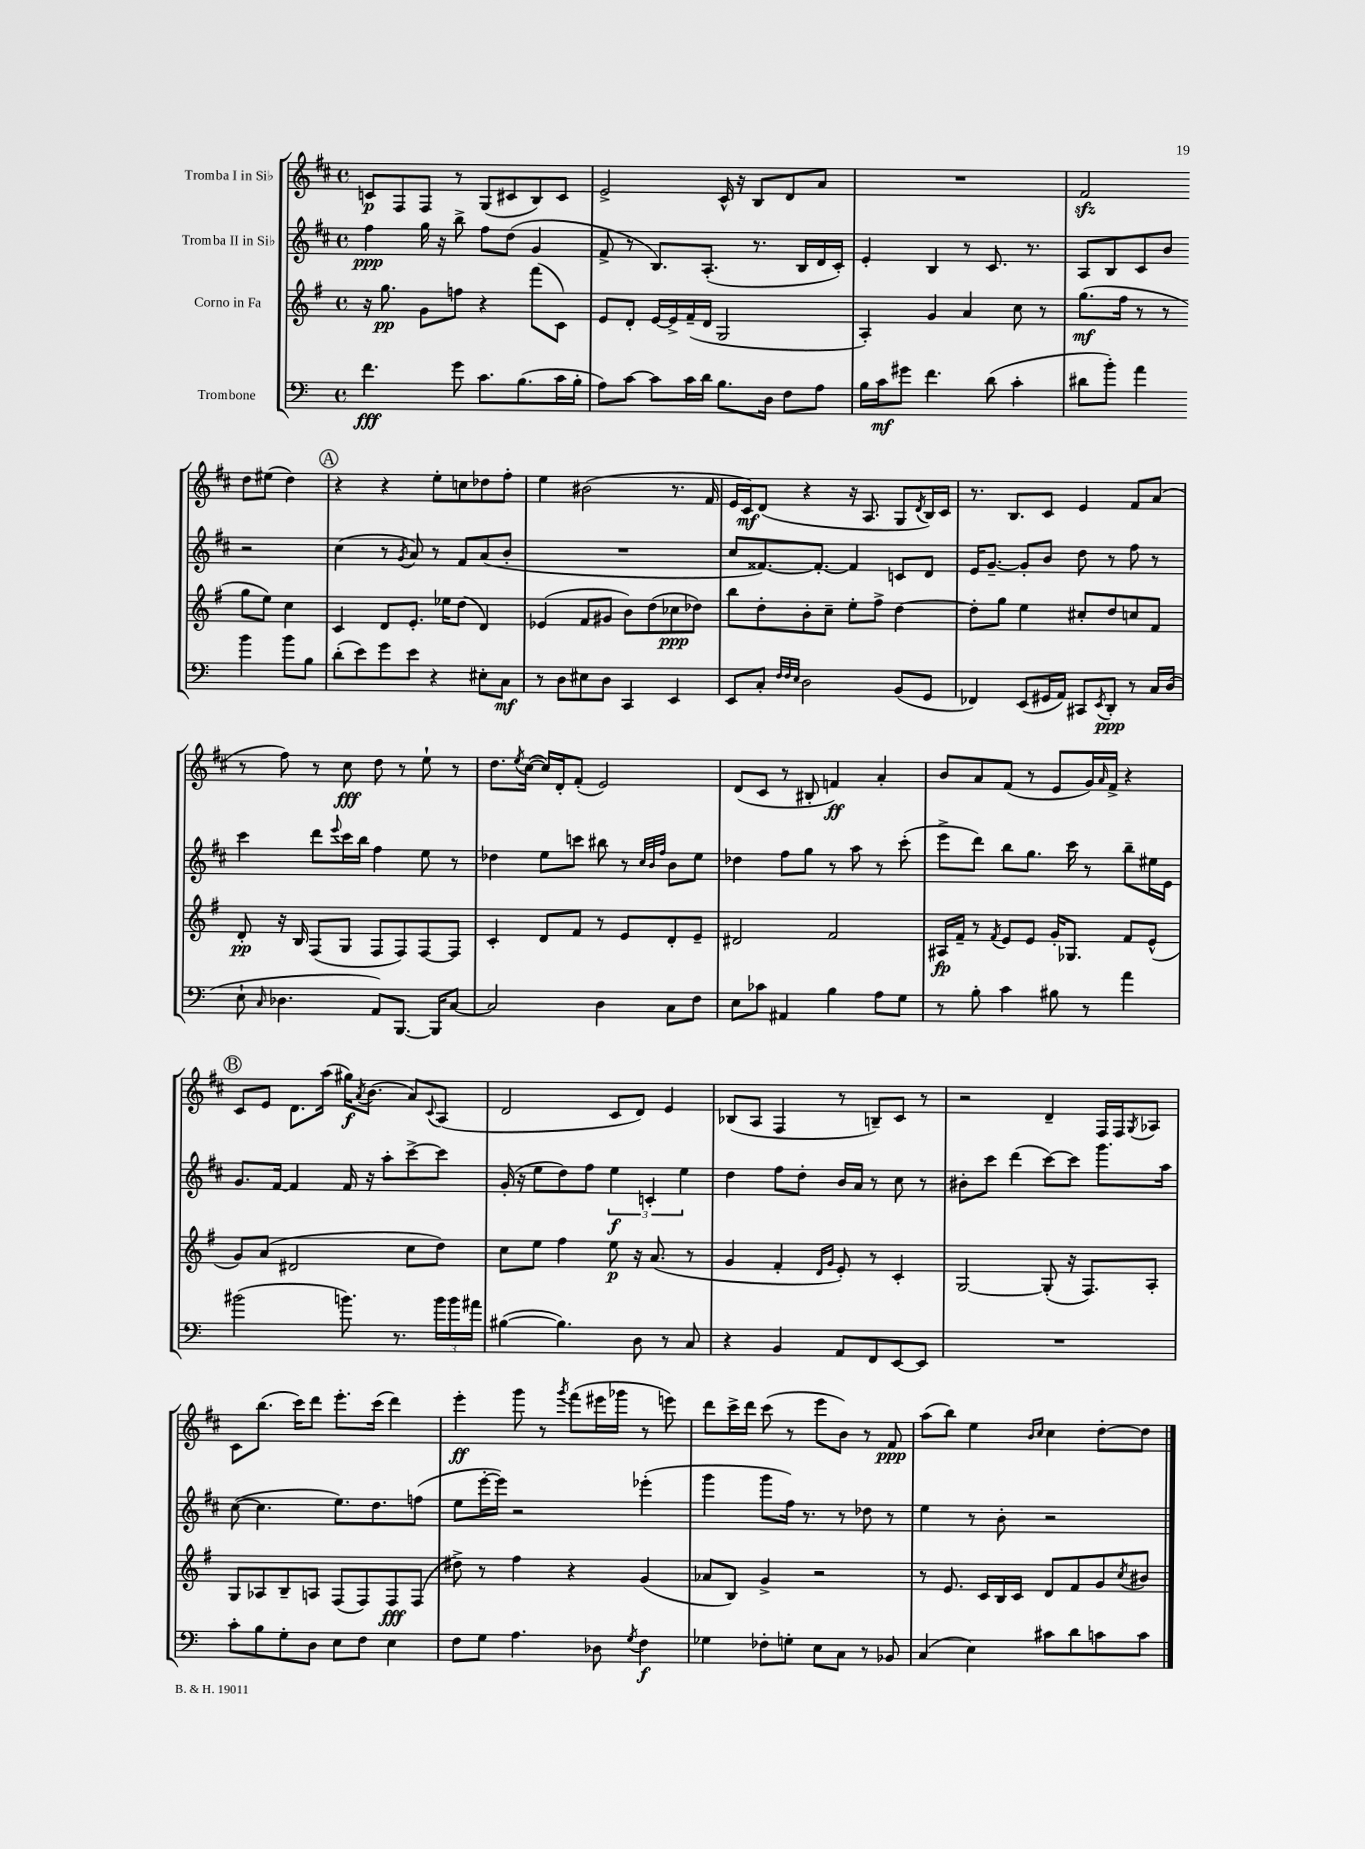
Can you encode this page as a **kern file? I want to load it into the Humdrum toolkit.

**kern	**kern	**kern	**kern
*staff4	*staff3	*staff2	*staff1
*clefF4	*clefG2	*clefG2	*clefG2
*k[]	*k[f#]	*k[f#c#]	*k[f#c#]
*M4/4	*M4/4	*M4/4	*M4/4
*met(c)	*met(c)	*met(c)	*met(c)
4.f	16r	4ff#	8c
.	8.gg	.	.
.	.	.	8F#
.	8g	16gg	8F#
.	.	16r	.
8g	8ff	8bb^	8r
8.c	4r	8ff#	(8G
.	.	(8dd	8c#
(8.B	.	.	.
.	(8fff#	4g	8B)
16c	8c)	.	8c#
16B'	.	.	.
=	=	=	=
8A)	8e	8f#^	2e^
[8c	8d'	8r	.
8c]	[16e	8.B)	.
.	16e^]	.	.
16c	(16f#~	.	.
16d	16d	(8.A'	.
8.B	2G	.	16c#^^
.	.	.	16r
.	.	8.r	8B
16D	.	.	.
8F	.	.	8d
.	.	16B	.
8A	.	16d	8a
.	.	16c#')	.
=	=	=	=
16B	4A')	4e'	1r
16c	.	.	.
8g#	.	.	.
4.f	4g	4B	.
.	4a	8r	.
(8d	.	8.c#	.
4c'	8cc	.	.
.	.	8.r	.
.	8r	.	.
=	=	=	=
8d#	(8.gg	8A	2f#
8b')	.	8B	.
.	16ff#	.	.
4a	8r	8c#	.
.	8r	8b	.
4b	8gg	2r	8dd
.	8ee)	.	(8ee#
8b	4cc	.	4dd)
8B	.	.	.
=	=	=	=
(8d'	4c	(4cc#	4r
8e)	.	.	.
8g	8d	8r	4r
.	.	8qg	.
8e	8.e'	8a)	.
4r	.	8r	8ee'
.	16ee-	.	.
.	(8dd	8f#	8cc
8E#'	4d)	(8a	8dd-
8C	.	8b'	8ff#'
=	=	=	=
8r	(4e-	1r	4ee
8D	.	.	.
8E#	8f#	.	(2b#
8D	8g#	.	.
4CC	8b)	.	.
.	(8dd	.	.
4EE	8cc-	.	8.r
.	8dd-)	.	.
.	.	.	16f#
=	=	=	=
8EE	8bb	8cc#	16e
.	.	.	16c#)
8C'	8dd'	[8.f##)	(8d
32qqF	.	.	.
32qqF	.	.	.
32qqE	.	.	.
2D	8b'	.	4r
.	.	8.f##'_	.
.	8cc~	.	.
.	8ee'	4f##]	16r
.	.	.	8.A
.	8ff#^	.	.
(8BB	[4dd	8c	8G
.	.	.	8qd
8GG	.	8d	16B)
.	.	.	16c#
=	=	=	=
4FF-)	8dd']	16e	8.r
.	.	[8.g~	.
.	8gg	.	.
.	.	.	8.B
(8EE	4ee	8g']	.
16GG#	.	8b	8c#
16AA)	.	.	.
8CC#	8cc#'	8dd	4e
8qEE	.	.	.
8DD'	8dd	8r	.
8r	8cc	8ff#	8f#
16C	8f#	8r	(8a
(16D	.	.	.
=	=	=	=
8E`	8d'	4ccc#	8r
16qqC	.	.	.
4.D-	16r	.	8ff#)
.	16B	.	.
.	(8F#	8ddd	8r
.	.	8qqeee	.
.	8G	16ccc#	8cc#
.	.	16bb	.
8AA)	8F#	4ff#	8dd
[8.BBB	8F#)	.	8r
.	[8F#	8ee	8ee`
16BBB]	.	.	.
[8C	8F#]	8r	8r
=	=	=	=
2C]	4c'	4dd-	8.dd
.	.	.	8qee
.	.	.	([16cc#
.	8d	8ee	16cc#])
.	.	.	16d'
.	8f#	8ccc	(8f#'
4D	8r	8bb#	2e)
.	8e	8r	.
.	.	32qqcc#	.
.	.	32qqb	.
.	.	32qqff#	.
8C	8d'	8b	.
8F	8e~	8ee	.
=	=	=	=
8E	2d#	4dd-	(8d
8c-	.	.	8c#
4AA#	.	8ff#	8r
.	.	8gg	8B#'
4B	2f#	8r	4f)
.	.	8aa	.
8A	.	8r	4a'
8G	.	(8ccc#'	.
=	=	=	=
8r	16A#	8eee^	8b
.	16f#~	.	.
8B'	8r	8ddd)	8a
.	8qf#	.	.
4c	8e	8bb	(8f#
.	8e	8.gg	8r
8B#	16g'	.	8e
.	8.G-	16ccc#	.
8r	.	8r	16g)
.	.	.	16qqa
.	.	.	16f#^
4a	8f#	8bb~	4r
.	(8e^^	16ee#	.
.	.	16e	.
=	=	=	=
(2b#	8g)	8.g	8c#
.	(8a	.	8e
.	.	[16f#	.
.	2d#	4f#]	8.d
.	.	.	(16aa
8.b)	.	16f#	16gg#)
.	.	.	8qa
.	.	16r	(8.b
.	.	8aa'	.
8.r	.	.	.
.	8cc	[8ccc#^	8a)
.	.	.	8qqc#
24b	8dd)	8ccc#]	(8A
24b	.	.	.
24a#	.	.	.
=	=	=	=
([4B#	8cc	(16g'	2d
.	.	16r	.
.	8ee	8ee	.
4.B#])	4ff#	8dd)	.
.	.	8ff#	.
.	8ee	6ee	8c#
8D	16r	.	8d)
.	.	6c'	.
.	(8.a	.	.
8r	.	.	4e
.	.	6ee	.
8C	8r	.	.
=	=	=	=
4r	4g	4dd	(8B-
.	.	.	8A
4BB	4f#'	8ff#	4F#
.	.	8dd'	.
.	16qqd	.	.
.	16qqg	.	.
8AA	8e')	16b	8r
.	.	16a	.
8FF	8r	8r	8B~)
[8EE	4c'	8cc#	8c#
8EE]	.	8r	8r
=	=	=	=
1r	[2G	8b#'	2r
.	.	8ccc#	.
.	.	(4ddd	.
.	(8G']	[8ccc#)	4d~
.	16r	8ccc#]	.
.	8.F#)	.	.
.	.	8.ggg	16F#
.	.	.	16F#
.	.	.	8qG
.	8A'	.	8A-
.	.	16aa	.
=	=	=	=
8c'	8G	([8cc#	8c#
8B	8A-	4.cc#]	(8.bb
8G'	8B~	.	.
.	.	.	16ccc#)
8D	8A	.	8ddd
8E	(8F#	8.ee)	8.eee'
8F	8F#)	.	.
.	.	8.dd	(16ccc#
4E	8F#	.	4ddd)
.	(8F#	(8ff	.
=	=	=	=
8F	8dd#^)	8ee	4eee'
8G	8r	[16eee'	.
.	.	16eee])	.
4.A	4ff#	2r	8ggg
.	.	.	8r
.	.	.	8qggg
.	4r	.	(8fff#
8D-	.	.	16eee#
.	.	.	16ggg-
8qG	.	.	.
4F	(4g	(4eee-'	8r
.	.	.	8eee)
=	=	=	=
4G-	8a-	4ggg	8ddd
.	8B)	.	16ccc#^
.	.	.	16ddd
8F-'	4g^	8ggg	(8ccc#
8G'	.	16ff#)	8r
.	.	8.r	.
8E	2r	.	8eee
8C	.	8r	8b)
8r	.	8dd-	8r
8BB-	.	8r	8f#
=	=	=	=
(4C	8r	4ee	(8aa
.	8.e	.	8bb)
4E)	.	8r	4ee
.	16c	.	.
.	16B	8b'	.
.	16c	.	.
.	.	.	16qqb
.	.	.	16qqcc#
8c#	8d	2r	4cc#
8d	8f#	.	.
8c	8g	.	[8dd'
.	8qcc	.	.
8c	8b#	.	8dd]
==	==	==	==
*-	*-	*-	*-
